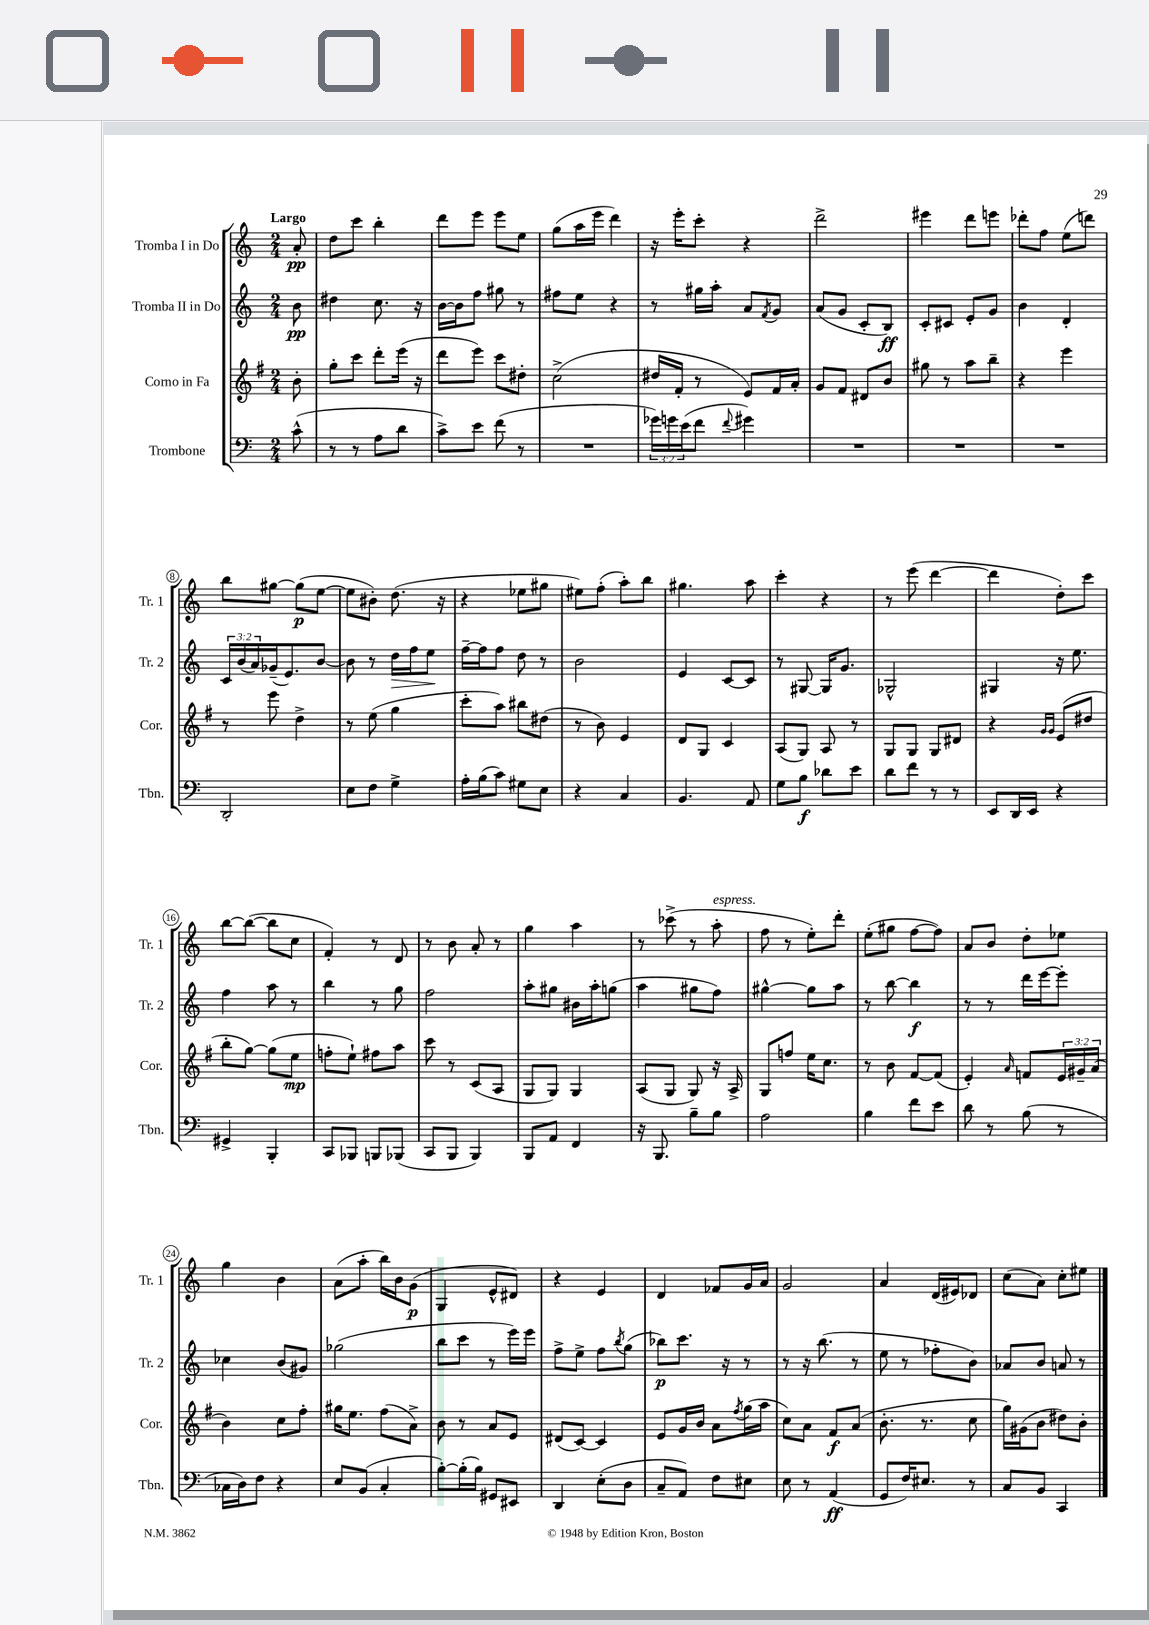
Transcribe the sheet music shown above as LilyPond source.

<<
\new StaffGroup <<
\new Staff = "s0" \with { instrumentName = "Tromba I in Do" shortInstrumentName = "Tr. 1" } {
    \clef treble \key c \major \numericTimeSignature \time 2/4 \partial 8 \tempo "Largo"
    a'8-.\pp |
    d''8 c'''8 b''4-. |
    d'''8 e'''8 e'''8 e''8 |
    g''8( a''16 e'''16 d'''4) |
    r16 e'''16-. c'''8-. r4 |
    d'''2-> |
    eis'''4 d'''8 e'''8 |
    des'''8-. f''8 e''8( d'''8) |
    b''8 gis''8~ gis''8\p( e''8~ |
    e''8 bis'8-.) d''8.( r16 |
    r4 ees''8 gis''8 |
    eis''8) f''8-.( a''8-.) b''8 |
    gis''4. a''8 |
    c'''4-. r4 |
    r8 e'''8( d'''4~ |
    d'''4 d''8-.) c'''8 |
    b''8~ b''8~( b''8 c''8 |
    f'4-.) r8 d'8 |
    r8 b'8 a'8-. r8 |
    g''4 a''4 |
    r8 ces'''8->( r8 a''8-.^\markup { \italic "espress." } |
    f''8 r8 e''8-.) d'''8-. |
    e''8-.( gis''8 f''8~ f''8) |
    a'8 b'8 d''8-. ees''8 |
    g''4 b'4 |
    a'8( a''8-. b''16) b'16 g'8\p( |
    g4 e'8-^ dis'8) |
    r4 e'4 |
    d'4 fes'8 g'16 a'16 |
    g'2 |
    a'4 d'16( eis'16) des'8 |
    c''8( a'8) c''8-. eis''8 \bar "|." |
}
\new Staff = "s1" \with { instrumentName = "Tromba II in Do" shortInstrumentName = "Tr. 2" } {
    \clef treble \key c \major \numericTimeSignature \time 2/4 \override Staff.TupletNumber.text = #tuplet-number::calc-fraction-text \partial 8
    b'8\pp |
    dis''4 c''8. r16 |
    b'16~ b'16 f''8 gis''8 r8 |
    fis''8 e''8 r4 |
    r8 gis''16 a''16-. a'8 \acciaccatura { f'8 } g'8 |
    a'8( g'8 c'8-. b8\ff) |
    c'8-. cis'8 e'8-. g'8 |
    b'4 d'4-. |
    \tuplet 3/2 { c'16 b'16( a'16) } ges'16--( e'8.) b'8~ |
    b'8 r8 d''16\> f''16 e''8\! |
    f''16~-- f''16 f''8 d''8 r8 |
    b'2 |
    e'4 c'8~ c'8 |
    r8 gis8~ gis16 g'8. |
    ges2-^ |
    gis4 r16 e''8. |
    f''4 a''8 r8 |
    b''4 r8 g''8 |
    f''2 |
    a''8-. gis''8 bis'16 a''16-. g''8( |
    a''4 gis''8 f''8) |
    gis''4~-^ gis''8 a''8 |
    r8 b''8~ b''4\f |
    r8 r8 d'''16 e'''16~ e'''8-. |
    ces''4 b'8( gis'8) |
    ges''2( |
    b''8 c'''8 r8 e'''16) e'''16 |
    f''8-> e''8-> f''8 \acciaccatura { b''8 } g''8( |
    bes''8\p) c'''8. r16 r8 |
    r8 r16 b''8.( r8 |
    e''8 r8 fes''8-. b'8) |
    aes'8 b'8 a'8 r8 \bar "|." |
}
\new Staff = "s2" \with { instrumentName = "Corno in Fa" shortInstrumentName = "Cor." } {
    \clef treble \key g \major \numericTimeSignature \time 2/4 \override Staff.TupletNumber.text = #tuplet-number::calc-fraction-text \partial 8
    b'8-. |
    g''8-. c'''8 d'''8-. e'''16( r16 |
    d'''8 e'''8) c'''8 dis''8-. |
    c''2->( |
    dis''16 fis'16-. r8 e'8) fis'16 a'16-. |
    g'8 fis'8 dis'8 b'8 |
    gis''8 r8 a''8 b''8-- |
    r4 e'''4 |
    r8 e'''8 d''4-> |
    r8 e''8( g''4 |
    c'''8-. a''8) bis''8 dis''8( |
    r8 b'8) e'4 |
    d'8 g8 c'4 |
    a8( g8) a8 r8 |
    g8 g8 g8 dis'8 |
    r4 \grace { g'16 g'16 } e'8( dis''8 |
    b''8-. g''8~) g''8( e''8\mp |
    f''8-. e''8-!) fis''8 a''8 |
    c'''8 r8 c'8( a8 |
    g8 g8) g4 |
    a8( g8 g8) r16 a16-> |
    g8 f''8 e''16 c''8. |
    r8 b'8 fis'8~ fis'8( |
    e'4-.) \grace { a'16 } f'8 \tuplet 3/2 { e'16 gis'16-- a'16( } |
    b'4) c''8 fis''8-. |
    gis''16 e''8. fis''8( a'8->) |
    b'8 r8 a'8 e'8 |
    dis'8( c'8~) c'4 |
    e'8 g'16 b'16 a'8 \acciaccatura { fis''8 } g''16( a''16 |
    c''8) a'8 fis'8\f a'8( |
    b'8.-. r8. c''8 |
    g''16) gis'16( b'8 dis''8) b'8-. \bar "|." |
}
\new Staff = "s3" \with { instrumentName = "Trombone" shortInstrumentName = "Tbn." } {
    \clef bass \key c \major \numericTimeSignature \time 2/4 \override Staff.TupletNumber.text = #tuplet-number::calc-fraction-text \partial 8
    c'8-^( |
    r8 r8 a8 d'8 |
    c'8->) e'8 f'8( r8 |
    R2 |
    \tuplet 3/2 { ges'16) g'16 e'16( } f'8 \appoggiatura { f'8 } gis'4) |
    R2 |
    R2 |
    R2 |
    d,2-. |
    e8 f8 g4-> |
    a16-. b16( c'8) gis8 e8 |
    r4 c4 |
    b,4. a,8 |
    g8 b8\f des'8 e'8 |
    d'8 f'8 r8 r8 |
    e,8 d,16 e,16 r4 |
    gis,4-> b,,4-. |
    c,8 bes,,8 b,,8 bes,,8( |
    c,8 b,,8 b,,4) |
    b,,8 a,8 f,4 |
    r16 b,,8. b8-- b8 |
    a2 |
    b4 f'8 e'8 |
    d'8 r8 b8( r8 |
    ces16 d16) f8 r4 |
    e8 b,8( c4-. |
    b8~-.) b16-.( b16) gis,8 eis,8 |
    d,4 e8-.( d8 |
    c8-- a,8) f8 eis8 |
    e8 r8 a,4\ff( |
    g,8 f16) eis8. r8 |
    c8 b,8 c,4 \bar "|." |
}
>>
>>
\layout { \context { \Score \override BarNumber.stencil = #(make-stencil-circler 0.1 0.3 ly:text-interface::print) } }
